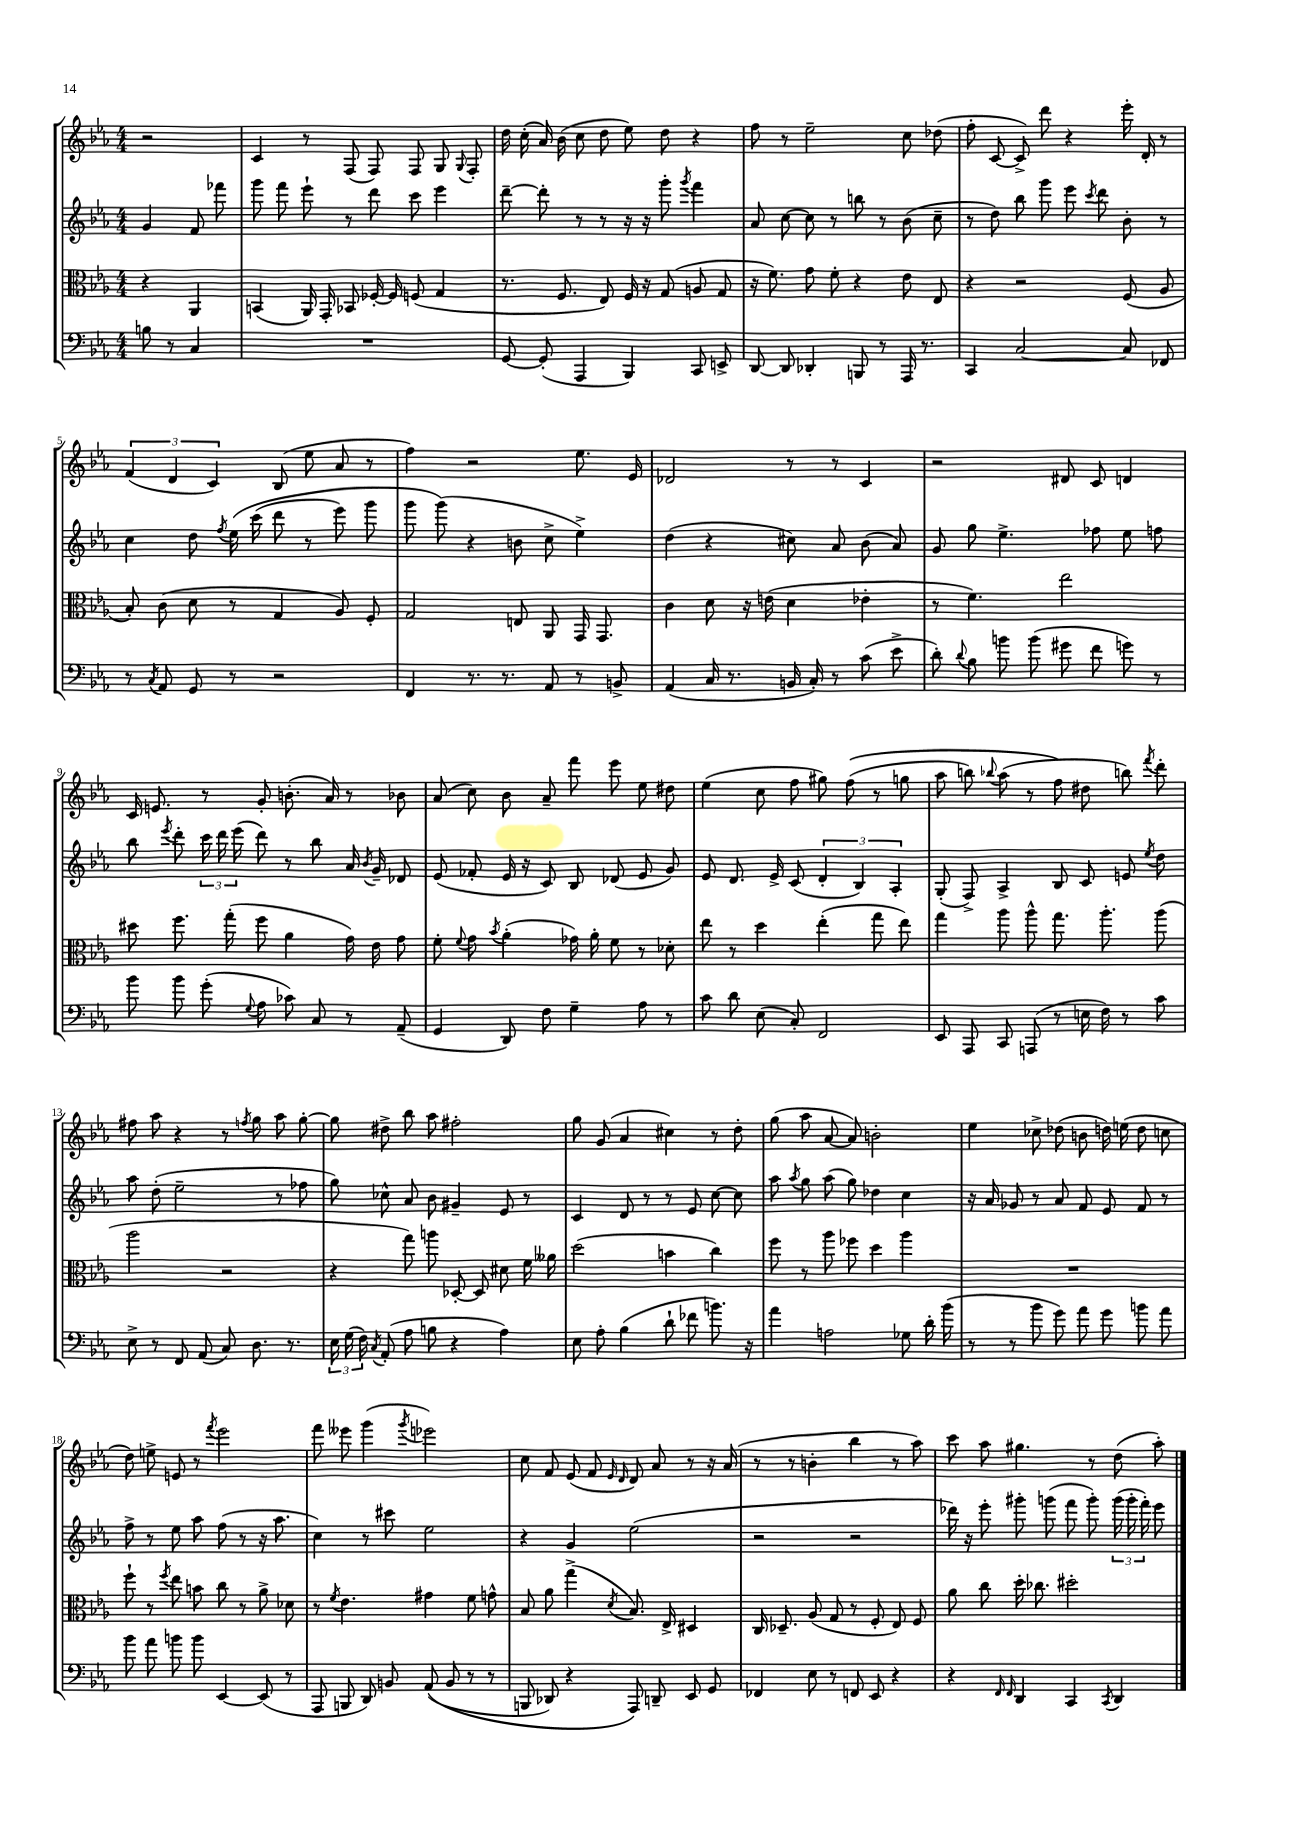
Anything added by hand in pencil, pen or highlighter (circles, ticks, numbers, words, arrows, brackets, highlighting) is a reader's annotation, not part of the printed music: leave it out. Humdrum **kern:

**kern	**kern	**kern	**kern
*part4	*part3	*part2	*part1
*staff4	*staff3	*staff2	*staff1
*clefF4	*clefC3	*clefG2	*clefG2
*k[b-e-a-]	*k[b-e-a-]	*k[b-e-a-]	*k[b-e-a-]
*M4/4	*M4/4	*M4/4	*M4/4
=	=	=	=
8Bn\	4r	4g/	2r
8r	.	.	.
4C/	4AA-/	8f/	.
.	.	8fff-X\	.
=1	=1	=1	=1
1r	(4BBn/	8ggg\	4c/
.	.	8fff\	.
.	16AA-/)	8eee-`\	8r
.	16GG'/	.	.
.	8BB-X/	8r	(8F/
.	[16F-X'/	8ddd\	8F/)
.	16F-/]	.	.
.	(8Fn/	8ccc\	8F/
.	4G/	4eee-\	8G/
.	.	.	8qqG/
.	.	.	8F'/
=2	=2	=2	=2
[8GG/	8.r	[8ddd~\	16dd\
.	.	.	(16cc'\
(8GG'/]	.	8ddd'\]	16a-/)
.	8.F/	.	(16b-\
4AAA-/	.	8r	8cc\
.	8E-/)	8r	8dd\
4BBB-/)	16F/	16r	8ee-\)
.	16r	16r	.
.	(8G/	8ggg'\	8dd\
.	.	8qggg/	.
8CC/	8An/	4fff\	4r
8EEn^/	8G/	.	.
=3	=3	=3	=3
[8DD/	16r	8a-/	8ff\
.	8.f\)	.	.
8DD/]	.	[8cc\	8r
4DD-X'/	8g\	8cc\]	2ee-~\
.	8f'\	8r	.
8BBBn/	4r	8bbn\	.
8r	.	8r	.
16AAA-/	8e-\	(8b-\	8cc\
8.r	.	.	.
.	8E-/	8cc~\	(8dd-X\
=4	=4	=4	=4
4CC/	4r	8r	8ff'\
.	.	8dd\)	[8c/
[2C/	2r	8bb-\	8c^/])
.	.	8ggg\	8ddd\
.	.	8eee-\	4r
.	.	8qccc/	.
.	.	8ddd\	.
8C/]	(8F/	8b-'\	16eee-'\
.	.	.	16d'/
8FF-X/	8A-/	8r	8r
!!LO:LB:g=z
=5	=5	=5	=5
8r	8B-'/)	4cc\	(6f/
8qC/	.	.	.
8AA-/	(8c\	.	.
.	.	.	6d/
8GG/	8d\	8dd\	.
.	.	.	6c/)
.	.	8qff/	.
8r	8r	(16ee-\	.
.	.	(16ccc\	.
2r	4G/	8ddd\	(8B-/
.	.	8r	8ee-\
.	8A-/)	8eee-\)	8a-/
.	8F'/	8ggg\	8r
=6	=6	=6	=6
4FF/	2G/	8ggg\	4ff\)
.	.	(8ggg\)	.
8.r	.	4r	2r
8.r	.	.	.
.	8En/	8bn\	.
8AA-/	8AA-/	8cc^\	.
8r	16GG/	4ee-^\)	8.ee-\
.	8.GG/	.	.
8BBn^/	.	.	.
.	.	.	16e-/
=7	=7	=7	=7
(4AA-/	4c\	(4dd\	2d-X/
16C/	8d\	4r	.
8.r	.	.	.
.	16r	.	.
.	(16en\	.	.
16BBn/	4d\	8cc#X\)	8r
16C'/)	.	.	.
8r	.	8a-/	8r
(8c\	4e-X'\	(8b-\	4c/
8e-^\	.	8a-/)	.
=8	=8	=8	=8
8d'\)	8r	8g/	2r
8qqd/	.	.	.
8B-\	4.f\)	8gg\	.
8bn\	.	4.ee-^\	.
(8b\	.	.	.
8g#X\	2ee-\	.	8d#X/
8f\	.	8ff-X\	8c/
8gn\)	.	8ee-\	4dn/
8r	.	8ffn\	.
!!LO:LB:g=z
=9	=9	=9	=9
8b-\	8dd#X\	8bb-\	16c/
.	.	.	8.en/
.	.	8qeee-/	.
8b-\	8.ff\	8ddd'\	.
(8g'\	.	24ccc\	8r
.	.	24ddd\	.
.	(16gg'\	.	.
.	.	(24eee-\	.
8qqG/	.	.	.
8A-\	8ff\	8ddd\)	8g'/
8c-X\)	4a-\	8r	(8.bn'\
8C/	.	8bb-\	.
.	.	.	16a-/)
8r	16g\)	16a-/	8r
.	.	8qb-/	.
.	16e-\	16g~/	.
(8AA-~/	8g\	8d-X/	8b-X\
=10	=10	=10	=10
4GG/	8f'\	(8e-/	(8a-/
.	8qqf/	.	.
.	8g\	8f-X'/	8cc\)
.	8qb-/	.	.
8DD/)	(4a-'\	16e-/	8b-\
.	.	16r	.
8F\	.	8c/)	8a-~/
4G~\	16g-X\)	8B-/	8fff\
.	16a-'\	.	.
.	8f\	(8d-X/	8eee-\
8A-\	8r	8e-/	8ee-\
8r	8d-X'\	8g/)	8dd#X\
=11	=11	=11	=11
8c\	8ee-\	8e-/	(4ee-\
8d\	8r	8.d/	.
(8E-\	4dd\	.	8cc\
.	.	16e-^/	.
8C'/)	.	(8c/	8ff\
2FF/	(4ee-'\	6d'/	8gg#X\)
.	.	.	((8ff\
.	.	6B-/)	.
.	8gg\	.	8r
.	.	6A-'/	.
.	8ee-\)	.	8ggn\
=12	=12	=12	=12
8EE-/	4gg\	(8G'/	8aa-\
8AAA-/	.	8F^/)	8bbn\)
.	.	.	8qqbb-X/
8CC/	8aa-\	4A-^/	(8aa-\
(8AAAn/	8aa-^^\	.	8r
8r	8.gg\	8B-/	8ff\)
16En\	.	8c/	8dd#X\
16F\)	8.aa-'\	.	.
8r	.	8en/	8bbn\)
.	.	8qee-/	8qfff/
8c\	(8aa-\	8dd\	8ddd'\
!!LO:LB:g=z
=13	=13	=13	=13
8E-^\	2aa-\	8aa-\	8ff#X\
8r	.	(8dd'\	8aa-\
8FF/	.	2ee-~\	4r
(8AA-/	.	.	.
8C/)	2r	.	8r
.	.	.	8qffn/
8.D\	.	.	8gg\
.	.	8r	8aa-\
8.r	.	.	.
.	.	8ff-X\	[8gg'\
=14	=14	=14	=14
24E-\	4r	8gg\)	8gg\]
(24G\	.	.	.
24F\)	.	.	.
8qC/	.	.	.
(8AA-'/	.	8cc-X^^\	8dd#X^\
8A-\	8gg\)	8a-/	8bb-\
8Bn\	8aan\	8b-\	8aa-\
4r	[8D-X'/	4g#X~/	2ff#X'\
.	8D-/]	.	.
4A-\)	8d#X\	8e-/	.
.	16f\	8r	.
.	16a--X\	.	.
=15	=15	=15	=15
8E-\	(2dd\	4c/	8gg\
8A-'\	.	.	(8g/
(4B-\	.	8d/	4a-/
.	.	8r	.
8d`\	4bn\	8r	4cc#X\)
8f-X\	.	8e-/	.
8.bn\)	4cc\)	[8cc\	8r
.	.	8cc\]	8dd'\
16r	.	.	.
=16	=16	=16	=16
4a-\	8ff\	8aa-\	(8gg\
.	.	8qaa-/	.
.	8r	8gg\	8aa-\
2An\	8aa-\	(8aa-\	[8a-/
.	8ff-X\	8gg\)	8a-/])
.	4dd\	4dd-X\	2bn'\
8G-X\	4aa-\	4cc\	.
16d'\	.	.	.
(16b-\	.	.	.
=17	=17	=17	=17
8r	1r	16r	4ee-\
.	.	16a-/	.
8r	.	8g-X/	.
8b-\	.	8r	8cc-X^\
8g\)	.	8a-/	(8dd-X\
8a-\	.	8f/	8bn\
8g\	.	8e-/	16ddn\)
.	.	.	(16een\
8bn\	.	8f/	8dd\
8a-\	.	8r	8ccn\
!!LO:LB:g=z
=18	=18	=18	=18
8b-\	8ff`\	8ff^\	8dd\)
8a-\	8r	8r	8een^\
.	8qff/	.	.
8bn\	8ee-\	8ee-\	8en/
8b\	8bn\	8aa-\	8r
.	.	.	8qfff/
[4EE-/	8cc\	(8ff\	2eee-\
.	8r	8r	.
(8EE-/]	8a-^\	16r	.
.	.	8.aa-\	.
8r	8d-X\	.	.
=19	=19	=19	=19
8AAA-/	8r	4cc\)	8fff\
.	8qf/	.	.
8BBBn/	4.e-\	.	8eee--X\
8DD/)	.	8r	(4ggg\
8BBn/	.	8ccc#X\	.
.	.	.	8qggg/
((8AA-/	4g#X\	2ee-\	2eee-X\)
8BB/	.	.	.
8r	8f\	.	.
8r	8gn^^\	.	.
=20	=20	=20	=20
8BBBn/	8B-/	4r	8cc\
8DD-X/)	8a-\	.	8f/
4r	(4gg^\	4g/	(8e-/
.	.	.	8f/
.	.	.	16qqe-/
.	8qd/	.	16qqd/
8AAA-/)	8.B-/)	(2ee-\	8d/)
8DDn~/	.	.	8a-/
.	16E-^/	.	.
8EE-/	4D#X/	.	8r
8GG/	.	.	16r
.	.	.	(16a-/
=21	=21	=21	=21
4FF-X/	16C/	2r	8r
.	8.D-X~/	.	.
.	.	.	8r
8E-\	(8A-/	.	4bn'\
8r	8G/	.	.
8FFn/	8r	2r	4bb-\
8EE-/	8F'/	.	.
4r	8E-/)	.	8r
.	8F/	.	8aa-\)
=22	=22	=22	=22
4r	8a-\	16ddd-X\)	8ccc\
.	.	16r	.
.	8cc\	8eee-'\	8aa-\
16qqFF/	.	.	.
16qqFF/	.	.	.
4DD/	16dd'\	8ggg#X'\	4.gg#X\
.	8.cc-X\	.	.
.	.	(8gggn\	.
4CC/	2dd#X'\	8fff\	.
.	.	8ggg'\)	8r
8qCC/	.	.	.
4DD/	.	(24ggg\	(8dd\
.	.	24ggg'\	.
.	.	24fff'\)	.
.	.	8eee-\	8aa-'\)
==	==	==	==
*-	*-	*-	*-
